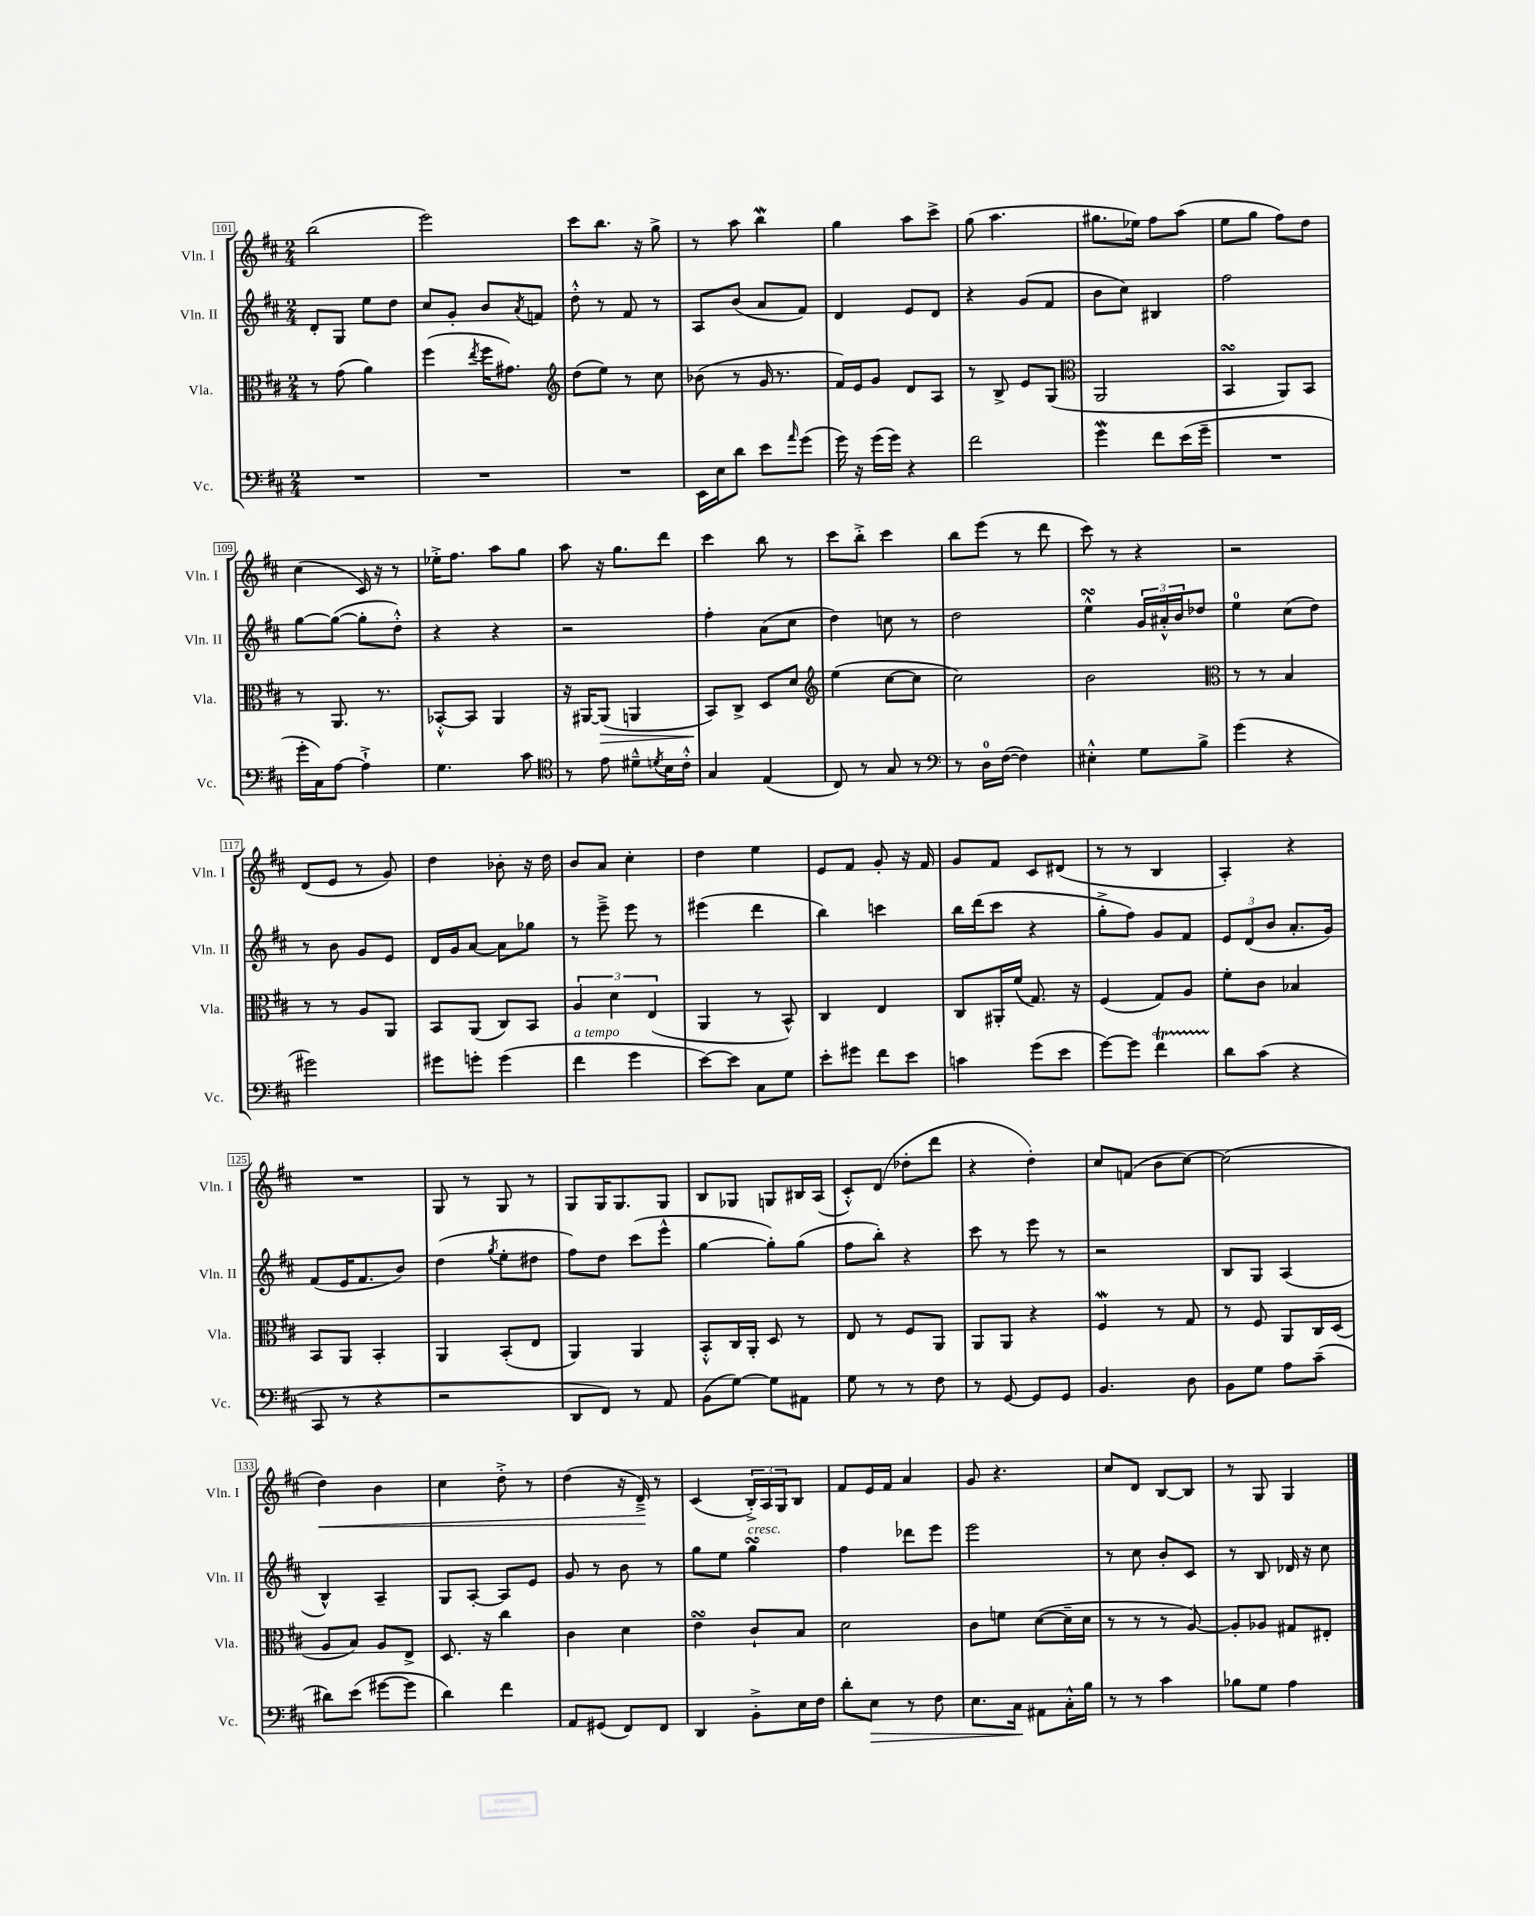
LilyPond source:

<<
\new StaffGroup <<
\new Staff = "s0" \with { instrumentName = "Vln. I" shortInstrumentName = "Vln. I" } {
    \clef treble \key d \major \numericTimeSignature \time 2/4
    b''2( |
    e'''2) |
    cis'''8 b''8. r16 g''8-> |
    r8 a''8 b''4\mordent |
    g''4 a''8 cis'''8-> |
    g''8( a''4. |
    gis''8. ees''16) fis''8 a''8( |
    e''8 g''8 fis''8) d''8 |
    cis''4( cis'16) r16 r8 |
    ees''16-.-> fis''8. a''8 g''8 |
    a''8 r16 g''8. d'''8 |
    cis'''4 b''8 r8 |
    cis'''8 b''8-.-> cis'''4 |
    b''8 e'''8( r8 d'''8 |
    cis'''8) r8 r4 |
    r2 |
    d'8( e'8 r8 g'8) |
    d''4 bes'8-. r16 d''16 |
    b'8 a'8 cis''4-. |
    d''4 e''4 |
    e'8 fis'8 g'8-. r16 fis'16 |
    g'8 fis'8 cis'8 dis'8( |
    r8 r8 b4 |
    a4-.) r4 |
    R2 |
    g8 r8 g8 r8 |
    g8 g16 g8. g8 |
    b8 ges8 g8 bis16 a16( |
    cis'8-.-^) d'8( des''8-. d'''8 |
    r4 d''4-.) |
    cis''8 f'8( b'8 cis''8~) |
    cis''2( |
    d''4\<) b'4 |
    cis''4 d''8-.-> r8 |
    d''4( r16 d'16--->\!) r8 |
    cis'4( \tuplet 3/2 { b16-.->) a16 g16 } b8 |
    fis'8 e'16 fis'16 a'4 |
    g'8 r4. |
    cis''8 d'8 b8~ b8 |
    r8 g8 g4 \bar "|." |
}
\new Staff = "s1" \with { instrumentName = "Vln. II" shortInstrumentName = "Vln. II" } {
    \clef treble \key d \major \numericTimeSignature \time 2/4
    d'8-. g8 e''8 d''8 |
    cis''8 g'8-. b'8 \acciaccatura { a'8 } f'8 |
    d''8-.-^ r8 fis'8 r8 |
    a8 b'8( a'8 fis'8) |
    d'4 e'8 d'8 |
    r4 g'8( fis'8 |
    b'8 cis''8) bis4 |
    fis''2 |
    g''8~ g''8~( g''8-. d''8-.-^) |
    r4 r4 |
    r2 |
    fis''4-. a'8( cis''8 |
    d''4) c''8 r8 |
    d''2 |
    e''4-^\turn \tuplet 3/2 { g'16 ais'16-.-^ b'16 } des''8 |
    e''4-0 cis''8( d''8) |
    r8 b'8 g'8 e'8 |
    d'16 g'16 a'8~ a'8 ges''8 |
    r8 e'''8---> e'''8 r8 |
    eis'''4( d'''4 |
    b''4) c'''4 |
    b''16 d'''16( cis'''8 r4 |
    g''8-.-> fis''8) g'8 fis'8 |
    \tuplet 3/2 { e'8 d'8( b'8 } a'8.-. g'16) |
    fis'8( e'16 fis'8. b'8) |
    d''4( \acciaccatura { g''8 } e''8-. dis''8 |
    fis''8) d''8 cis'''8( e'''8-^ |
    g''4~ g''8-.) g''8( |
    fis''8 b''8-.) r4 |
    cis'''8 r8 e'''8 r8 |
    r2 |
    b8 g8 a4( |
    b4-^) a4-- |
    g8 a8~-. a8 e'8 |
    g'8 r8 b'8 r8 |
    g''8 e''8 g''4\turn^\markup { \italic "cresc." } |
    fis''4 des'''8 e'''8 |
    e'''2 |
    r8 cis''8 b'8-. cis'8 |
    r8 b8 des'16 r16 cis''8 \bar "|." |
}
\new Staff = "s2" \with { instrumentName = "Vla." shortInstrumentName = "Vla." } {
    \clef alto \key d \major \numericTimeSignature \time 2/4
    r8 g'8( a'4) |
    fis''4( \acciaccatura { e''8 } fis''16 gis'8.) |
    \clef treble d''8( e''8) r8 cis''8 |
    bes'8( r8 g'16 r8. |
    fis'16) e'16 g'8 d'8 a8 |
    r8 b8-> e'8 g8( |
    \clef alto a,2 |
    b,4\turn a,8) b,8 |
    r8 a,8. r8. |
    bes,8~-.-^ bes,8 a,4 |
    r16 ais,16~ ais,8\>( a,4 |
    b,8\!) cis8-> d8 d'8 |
    \clef treble e''4( cis''8~ cis''8 |
    cis''2) |
    b'2 |
    \clef alto r8 r8 b4 |
    r8 r8 a8 a,8 |
    b,8 a,8( cis8) b,8 |
    \tuplet 3/2 { a4 d'4 e4( } |
    a,4 r8 b,8-^) |
    cis4 e4 |
    cis8 ais,16-. fis'16( g8.) r16 |
    fis4( g8) a8 |
    fis'8-. cis'8 bes4 |
    b,8 a,8 b,4-. |
    a,4 b,8-.( e8 |
    a,4) a,4 |
    b,8-.-^ cis16 a,16-. d8 r8 |
    e8 r8 fis8 a,8 |
    a,8 a,8 r4 |
    fis4\mordent r8 g8 |
    r8 fis8 a,8 cis16 d16( |
    a8 b8) a8 e8-> |
    d8. r16 cis''4 |
    cis'4 d'4 |
    e'4\turn cis'8-! b8 |
    d'2 |
    cis'8 f'8 d'8~( d'16-- d'16 |
    r8 r8 r8 a8~) |
    a8-. aes8 gis8 eis8-. \bar "|." |
}
\new Staff = "s3" \with { instrumentName = "Vc." shortInstrumentName = "Vc." } {
    \clef bass \key d \major \numericTimeSignature \time 2/4
    R2 |
    R2 |
    R2 |
    e,16 e16 d'8 e'8 \grace { a'16 } g'8( |
    g'16) r16 g'16( g'16) r4 |
    fis'2 |
    g'4\mordent fis'8 e'16( g'16-- |
    R2 |
    g'16-. cis16) a8~ a4-!-> |
    g4. cis'8 |
    \clef tenor r8 e'8 dis'8---^ \acciaccatura { d'8 } b16 cis'16-.-^ |
    g4 e4( |
    cis8) r8 g8 r8 |
    \clef bass r8 d16-0 fis16~( fis4) |
    eis4-.-^ g8 b8-> |
    g'4( r4 |
    gis'2) |
    gis'8 g'8-. g'4( |
    fis'4^\markup { \italic "a tempo" } g'4 |
    e'8~) e'8 cis8 g8 |
    e'8-. gis'8 fis'8 e'8 |
    c'4 g'8( e'8 |
    g'8~) g'8 fis'4\startTrillSpan |
    d'8\stopTrillSpan cis'8( r4 |
    cis,8 r8 r4 |
    r2 |
    d,8 fis,8) r8 a,8 |
    b,8( g8~) g8 ais,8 |
    g8 r8 r8 fis8 |
    r8 g,8~ g,8 g,8 |
    b,4. d8 |
    b,8 g8 a8 cis'8--( |
    dis'8) e'8( gis'8~ gis'8 |
    d'4) fis'4 |
    a,8 gis,8( fis,8) fis,8 |
    d,4 b,8-.-> e16 fis16 |
    d'8-. e8\> r8 fis8 |
    e8. cis16\! ais,8 cis16-.-^ b16 |
    r8 r8 cis'4 |
    bes8 g8 a4 \bar "|." |
}
>>
>>
\layout { \context { \Score currentBarNumber = #101 \override BarNumber.stencil = #(make-stencil-boxer 0.1 0.3 ly:text-interface::print) } }
